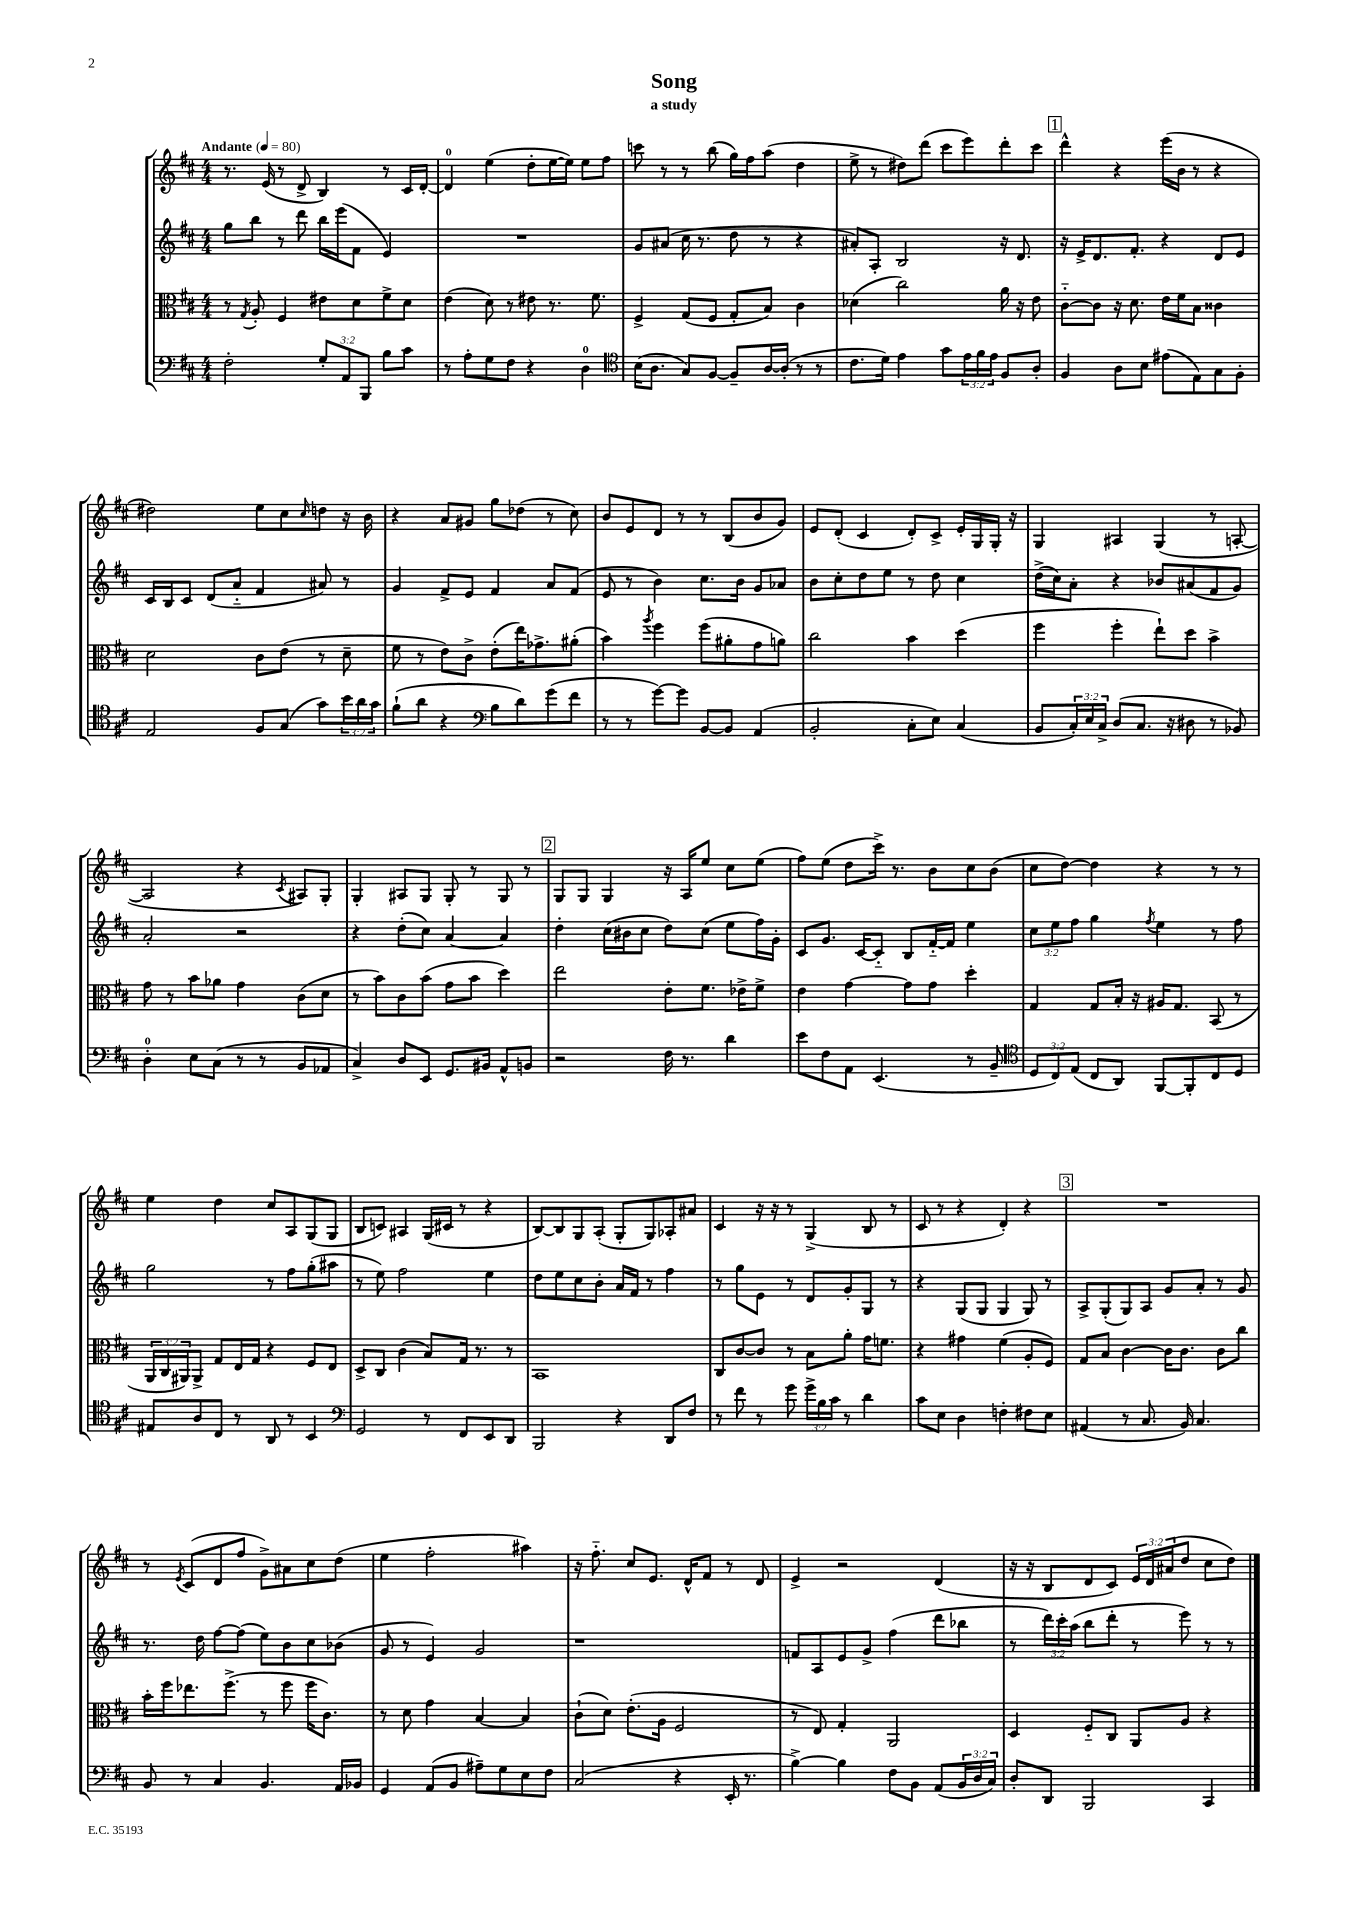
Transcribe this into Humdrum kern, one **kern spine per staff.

**kern	**kern	**kern	**kern
*staff4	*staff3	*staff2	*staff1
*clefF4	*clefC3	*clefG2	*clefG2
*k[f#c#]	*k[f#c#]	*k[f#c#]	*k[f#c#]
*M4/4	*M4/4	*M4/4	*M4/4
*MM80	*MM80	*MM80	*MM80
2F#'	8r	8gg	8.r
.	8qG	.	.
.	8A'	8bb	.
.	.	.	(16e
.	4F#	8r	8r
.	.	8ddd	8d^
12G'	8e#	16bb	4B)
.	.	(16eee	.
12AA	.	.	.
.	8d	8f#	.
12BBB	.	.	.
8B	8f#^	4e)	8r
8c#	8d	.	16c#
.	.	.	[16d'
=	=	=	=
8r	(4e	1r	4d]
8A'	.	.	.
8G	8d)	.	(4ee
8F#	8r	.	.
4r	8e#	.	8dd'
.	8.r	.	[16ee
.	.	.	16ee])
4D	.	.	8ee
.	8.f#	.	.
.	.	.	8ff#
=	=	=	=
*clefC4	*	*	*
(16B	4F#^	8g	8ccc
8.A	.	.	.
.	.	(8a#	8r
8G)	(8G	16cc#	8r
.	.	8.r	.
[8F#	8F#	.	(8bb
8F#~]	8G'	8dd	16gg)
.	.	.	16ff#
[16A	8B)	8r	(8aa
(16A']	.	.	.
8r	4c#	4r	4dd
8r	.	.	.
=	=	=	=
8.c#	(4d-	8a#')	8ee^
.	.	8A'	8r
16d)	.	.	.
4e	2cc#)	2B	8dd#)
.	.	.	(8ddd
8g	.	.	8ccc#
24e	.	.	8eee)
24f#	.	.	.
24e	.	.	.
8F#	16a	16r	8ddd'
.	16r	8.d	.
8A'	8e	.	8ccc#
=	=	=	=
4F#	[8c#'~	16r	4ddd^^
.	.	16e^	.
.	8c#]	8.d	.
8A	16r	.	4r
.	8.d	8.f#'	.
8B	.	.	.
(8e#	16e	4r	(16eee
.	16f#	.	16b
8E)	8B	.	8r
8G	4c##	8d	4r
8F#'	.	8e	.
=	=	=	=
2E	2d	16c#	2dd#)
.	.	16B	.
.	.	8c#	.
.	.	(8d	.
.	.	8a'~	.
8F#	8c#	4f#	8ee
(8G	(8e	.	8cc#
.	.	.	16qqcc#
8g)	8r	8a#)	8dd
24b	8d~	8r	16r
24a	.	.	.
.	.	.	16b
24g	.	.	.
=	=	=	=
(8f#`	8f#	4g	4r
8a	8r	.	.
4r	8e)	8f#^	8a
.	8c#^	8e	8g#
*clefF4	*	*	*
8B	(8e'	4f#	8gg
8d)	16ee)	.	(8dd-
.	8.g-^	.	.
(8g	.	8a	8r
8f#	(8a#'	(8f#	8cc#)
=	=	=	=
8r	4b)	8e	8b
8r	.	8r	8e
.	8qaa	.	.
[8g)	4ff#	4b)	8d
8g]	.	.	8r
[8BB	(8ff#	8.cc#	8r
8BB]	8a#'	.	(8B
.	.	16b	.
(4AA	8g	8g	8b
.	8a)	8a-	8g)
=	=	=	=
2BB'	2cc#	8b	8e
.	.	8cc#'	(8d'
.	.	8dd	4c#
.	.	8ee	.
8C#'	4b	8r	8d')
8E)	.	8dd	8c#^
(4C#	(4dd	4cc#	16e'
.	.	.	16G
.	.	.	16G'
.	.	.	16r
=	=	=	=
8BB	4ff#	(16dd^	4G
.	.	16cc#)	.
24C#')	.	8a'	.
24E	.	.	.
24C#^	.	.	.
(8D	4ff#'	4r	4A#
8.C#	.	.	.
.	8ee`)	8b-	(4G
16r	.	.	.
8D#	8dd	(8a#	.
8r	4b^	8f#	8r
8BB-)	.	8g)	[8A'
=	=	=	=
4D'	8g	2a'	2A]
.	8r	.	.
8E	8b	.	.
(8C#	8a-	.	.
8r	4g	2r	4r
8r	.	.	.
.	.	.	8qc#
8BB	(8c#	.	8A#)
8AA-	8d	.	8G'
=	=	=	=
4C#^)	8r	4r	4G'
.	8b)	.	.
8D	8c#	(8dd'	8A#
8EE	(8b	8cc#)	8G
8.GG	8g	[4a	8G'
.	8b	.	8r
16BB#	.	.	.
8AA^^	4dd)	4a]	8G
8BB	.	.	8r
=	=	=	=
2r	2ee	4dd'	8G
.	.	.	8G
.	.	(16cc#	4G
.	.	16b#	.
.	.	8cc#	.
16F#	8e'	8dd)	16r
8.r	.	.	16A
.	8.f#	(8cc#	8ee
4d	.	8ee	8cc#
.	16e-^	.	.
.	8f#^	16ff#)	(8ee
.	.	16g'	.
=	=	=	=
8e	4e	8c#	8ff#)
8F#	.	8.g	(8ee
8AA	[4g	.	8dd
.	.	[16c#	.
(4.EE	.	8c#'~]	16ccc#^)
.	.	.	8.r
.	8g]	8B	.
.	8g	[16f#'~	8b
.	.	16f#]	.
8r	4dd'	4ee	8cc#
8BB~	.	.	(8b
=	=	=	=
*clefC4	*	*	*
12D	4G	12cc#	8cc#
12C#)	.	12ee	.
.	.	.	[8dd)
(12E	.	12ff#	.
8C#	8G	4gg	4dd]
8AA)	16B'	.	.
.	16r	.	.
.	.	8qff#	.
[8FF#	16A#	4ee	4r
.	8.G	.	.
8FF#']	.	.	.
8C#	(8BB	8r	8r
8D	8r	8ff#	8r
=	=	=	=
8E#	24AA	2gg	4ee
.	24C#	.	.
.	24AA#)	.	.
8A	8AA#^	.	.
8C#	8G	.	4dd
8r	16E	.	.
.	16G	.	.
8AA	4r	8r	8cc#
8r	.	8ff#	8A
4BB	8F#	(8gg'	(8G
.	8E	8aa#	8G
=	=	=	=
*clefF4	*	*	*
2GG	8D^	8r	8B
.	8C#	8ee)	8c)
.	(4c#	2ff#	4A#
8r	8B)	.	(16G
.	.	.	16c#
8FF#	16G	.	8r
.	8.r	.	.
8EE	.	4ee	4r
8DD	8r	.	.
=	=	=	=
2BBB	1BB	8dd	[8B)
.	.	8ee	8B]
.	.	8cc#	8G
.	.	8b'	(8A'
4r	.	16a	8G'
.	.	16f#	.
.	.	8r	8G)
8DD	.	4ff#	8A-'
8F#	.	.	8a#
=	=	=	=
8r	8C#	8r	4c#
8f#	[8c#	8gg	.
8r	8c#]	8e	16r
.	.	.	16r
8g	8r	8r	8r
24g^	8B	8d	(4G^
24B	.	.	.
24c#	.	.	.
8r	8a'	8g'	.
4d	16g	8G	8B
.	8.f	.	.
.	.	8r	8r
=	=	=	=
8c#	4r	4r	8c#
8E	.	.	8r
4D	4g#	(8G	4r
.	.	8G	.
4F'	(4f#	4G	4d')
8F#	8A'	8G)	4r
8E	8F#)	8r	.
=	=	=	=
(4AA#	8G	8A^	1r
.	8B	(8G'	.
8r	[4c#	8G)	.
8.C#	.	8A	.
.	16c#]	8g	.
16BB)	8.c#	.	.
4.C#	.	8a'	.
.	8c#	8r	.
.	8cc#	8g	.
=	=	=	=
8BB	16b'	8.r	8r
.	16ff#	.	.
.	.	.	8qe
8r	8.ee-	.	(8c#
.	.	16dd	.
4C#	.	[8ff#	8d
.	(8.ff#^	.	.
.	.	(8ff#]	8ff#
4.BB	8r	8ee)	8g^)
.	8ff#	8b	8a#
.	16ff#	8cc#	8cc#
.	8.c#)	.	.
16AA	.	(8b-	(8dd
16BB-	.	.	.
=	=	=	=
4GG	8r	8g	4ee
.	8d	8r	.
(8AA	4g	4e)	2ff#'
8BB	.	.	.
8A#~)	[4B	2g	.
8G	.	.	.
8E	4B]	.	4aa#)
8F#	.	.	.
=	=	=	=
(2C#	(8c#`	1r	16r
.	.	.	8.ff#'~
.	8d)	.	.
.	(8.e'	.	8cc#
.	.	.	8.e
.	16A	.	.
4r	2F#	.	.
.	.	.	16d^^
.	.	.	8f#
16EE'	.	.	8r
8.r	.	.	.
.	.	.	8d
=	=	=	=
[4B^)	8r	8f	4e^
.	8E)	8A	.
4B]	4G'	8e	2r
.	.	8g^	.
8F#	2AA	(4ff#	.
8BB	.	.	.
(8AA	.	8ddd	(4d
24BB	.	8bb-	.
24D	.	.	.
24C#)	.	.	.
=	=	=	=
8D'	4D	8r	16r
.	.	.	16r
8DD	.	24ddd)	8B
.	.	24ccc#'	.
.	.	(24aa	.
2BBB	8F#'~	8bb	8d
.	8C#	8ddd'	8c#)
.	8AA	8r	24e
.	.	.	24d
.	.	.	(24a#
.	8A	8eee)	8dd
4CC#	4r	8r	8cc#
.	.	8r	8dd)
==	==	==	==
*-	*-	*-	*-
